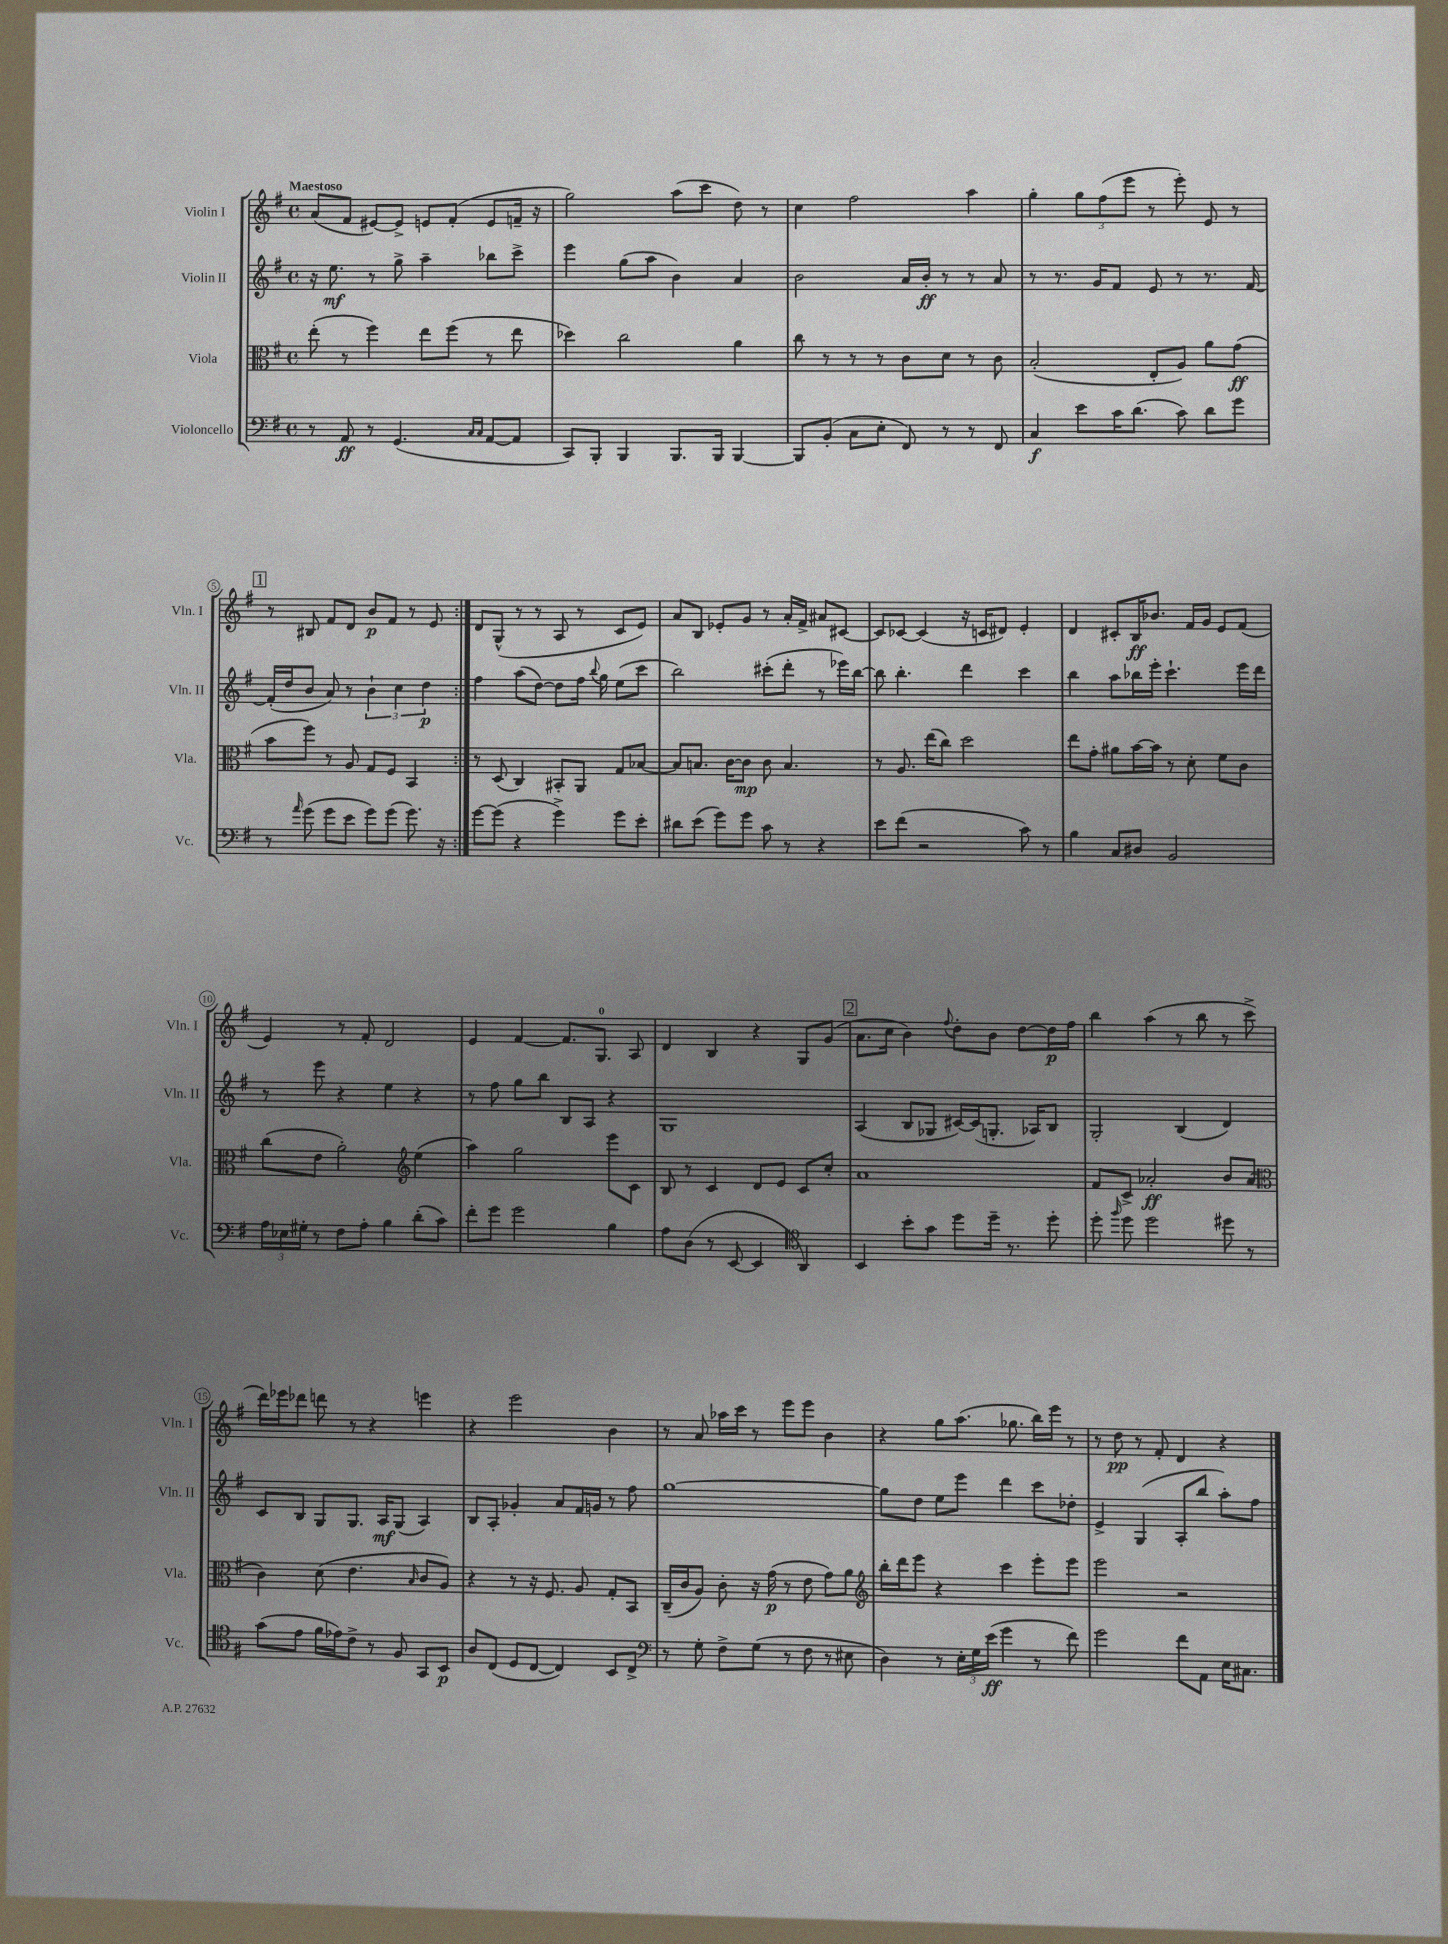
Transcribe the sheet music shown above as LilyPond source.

<<
\new StaffGroup <<
\new Staff = "s0" \with { instrumentName = "Violin I" shortInstrumentName = "Vln. I" } {
    \clef treble \key g \major \defaultTimeSignature \time 4/4 \tempo "Maestoso"
    \autoBeamOff \repeat volta 2 { a'8[( fis'8] eis'8[~) eis'8]-> e'8[ fis'8]-.( e'8[ f'16]-- r16 |
    g''2) a''8[( c'''8] d''8) r8 |
    c''4 fis''2 a''4 |
    g''4-. \tuplet 3/2 { g''8[ fis''8( e'''8] } r8 e'''8-.) e'8 r8 |
    \mark \markup { \box "1" } r8 bis8 fis'8[ d'8] b'8[\p fis'8] r8 e'8 | }
    d'8[ g8]-^( r8 r8 a8 r8 c'8[ e'8]) |
    a'8[ b8] ees'8[-. g'8] r8 a'16[-. fis'16]-> ais'8[ cis'8]~ |
    cis'8[ ces'8]~ ces'4( r16 c'16[ dis'8]) e'4-. |
    d'4 cis'8[-. b16\ff bes'8.] fis'16[ g'16] e'8[ fis'8]( |
    e'4) r8 fis'8-. d'2 |
    e'4 fis'4~ fis'8.[ g8.]-0 a8 |
    d'4 b4 r4 g8[ g'8]( |
    \mark \markup { \box "2" } a'8.[ c''16] b'4) \appoggiatura { fis''8 } d''8[-. b'8] d''8[~ d''16\p fis''16] |
    b''4 a''4( r8 b''8 r8 c'''8-> |
    d'''16[) ees'''16 des'''8] d'''8 r8 r4 e'''4 |
    r4 e'''2 b'4 |
    r8 a'8 aes''16[ c'''16] r8 e'''8[ e'''8] b'4 |
    r4 g''8[ a''8.]( ges''8. b''16[) e'''16] r8 |
    r8 d''8\pp r8 fis'8-. d'4 r4 \bar "|." |
}
\new Staff = "s1" \with { instrumentName = "Violin II" shortInstrumentName = "Vln. II" } {
    \clef treble \key g \major \defaultTimeSignature \time 4/4
    \autoBeamOff \repeat volta 2 { r16 e''8.\mf r8 g''8-> a''4-- bes''8[ c'''8]-> |
    e'''4 g''8[( a''8] b'4) a'4 |
    b'2 a'16[ b'16]-.\ff r8 r8 a'8 |
    r8 r8. g'16[ fis'8] e'8 r8 r8. fis'16~ |
    \mark \markup { \box "1" } fis'16[-.( d''16 b'8] a'8) r8 \tuplet 3/2 { b'4-! c''4 d''4\p } | }
    fis''4 a''8[( d''8]~) d''8[ fis''16] \appoggiatura { b''8 } g''16 e''8[( c'''8] |
    b''2) cis'''8[-.( d'''8]-. r8 ees'''16[) b''16]~ |
    b''8 b''4.-. d'''4 c'''4 |
    b''4 a''8[ bes''16 e'''16]-. c'''4.-! e'''16[ d'''16] |
    r8 e'''8 r4 e''4 r4 |
    r8 fis''8 g''8[ b''8] b8[ a8] r4 |
    g1 |
    \mark \markup { \box "2" } a4( b8[ ges8] cis'16[~) cis'16( g8.]-. aes16[) b8] |
    g2-. b4( d'4) |
    c'8[ b8] g8[ g8.] a16[\mf g8]( a4) |
    b8[ a8]-. ges'4-. a'8[ fis'16 g'16] r8 fis''8 |
    g''1~ |
    g''8[ d''8] e''8[ e'''8] d'''4 c'''8[ des''8]-. |
    e'4-> g4( a8[-. b''8] a''8[-.) fis''8] \bar "|." |
}
\new Staff = "s2" \with { instrumentName = "Viola" shortInstrumentName = "Vla." } {
    \clef alto \key g \major \defaultTimeSignature \time 4/4
    \autoBeamOff \repeat volta 2 { e''8-.( r8 fis''4) e''8[ fis''8]( r8 e''8 |
    des''4) c''2 a'4 |
    c''8 r8 r8 r8 c'8[ d'8] r8 c'8 |
    b2-.( e8[-. a8]) a'8[ g'8]\ff( |
    \mark \markup { \box "1" } b'8[ fis''8]) r8 a8 g8[ fis8] b,4 | }
    r8 d8( c4) bis,8[-. a,8] g8[ bes8]~ |
    bes8[ b8.] c'16[~ c'8]\mp c'8 b4. |
    r8 a8. e''16[( c''8]) d''2 |
    e''8[ g'8]-. ais'8[ b'16~ b'16] r8 d'8-. fis'8[ c'8] |
    c''8[( e'8] a'2-.) \clef treble e''4( |
    a''4) g''2 e'''8[ c'8] |
    b8 r8 c'4 d'8[ e'8] c'8[ c''8]-. |
    \mark \markup { \box "2" } a'1 |
    fis'8[ c'8]-> aes'2-.\ff b'8[ aes'8]( |
    \clef alto c'4) d'8( e'4. \grace { b16 } c'8[ a8]) |
    r4 r8 r16 fis8. a8 g8[-. b,8] |
    c16[--( c'16 a8]) c'8-. r16 g'16\p( r8 e'8 g'8[) a'8] |
    \clef treble b''16[-. d'''16 e'''8] r4 c'''4 e'''8[-. e'''8] |
    e'''2 r2 \bar "|." |
}
\new Staff = "s3" \with { instrumentName = "Violoncello" shortInstrumentName = "Vc." } {
    \clef bass \key g \major \defaultTimeSignature \time 4/4
    \autoBeamOff \repeat volta 2 { r8 a,8\ff r8 g,4.( \grace { c16[ c16] } a,8[~ a,8] |
    c,8[) b,,8]-. b,,4 b,,8.[ b,,16] b,,4~ |
    b,,8[ b,8]-.( c8[ e8]-. fis,8) r8 r8 fis,8 |
    c4\f e'8[ c'16 d'8.]( c'8) d'8[ g'8] |
    \mark \markup { \box "1" } r8 \grace { a'16 } g'8( g'8[ e'8] g'8[) g'8]( g'8.) r16 | }
    g'8[~ g'8]( r4 g'4->) g'8[ e'8]-. |
    dis'8[ e'8]( g'8[) g'8] c'8 r8 r4 |
    e'8[ fis'8]( r2 c'8) r8 |
    b4 c8[ dis8] b,2 |
    \tuplet 3/2 { a16[ ees16 gis16]-. } r8 fis8[ a8]-. b4 d'8[-.( c'8]) |
    fis'8[-. g'8] g'2 b4 |
    a8[ d8]( r8 e,8~ e,4 \clef tenor a,4) |
    \mark \markup { \box "2" } b,4 b'8[-. g'8] d''8[ d''16]-- r8. d''8-. |
    d''8-. \grace { fis''16 } d''8 d''2 dis''8 r8 |
    g'8[( e'8] fis'16[ ees'16) c'8]-> r8 fis8 g,8[ b,8]\p |
    a8[ c8]( d8[ c8]~ c4) b,8[ c8]-> |
    \clef bass r8 g8-. fis8[-> g8]( r8 fis8 r8 eis8 |
    d4) r8 \tuplet 3/2 { e16[-. g16 e'16]\ff( } g'4 r8 fis'8) |
    g'2 fis'8[ a,8] e16[ cis8.] \bar "|." |
}
>>
>>
\layout { \context { \Score \override BarNumber.stencil = #(make-stencil-circler 0.1 0.3 ly:text-interface::print) } }
